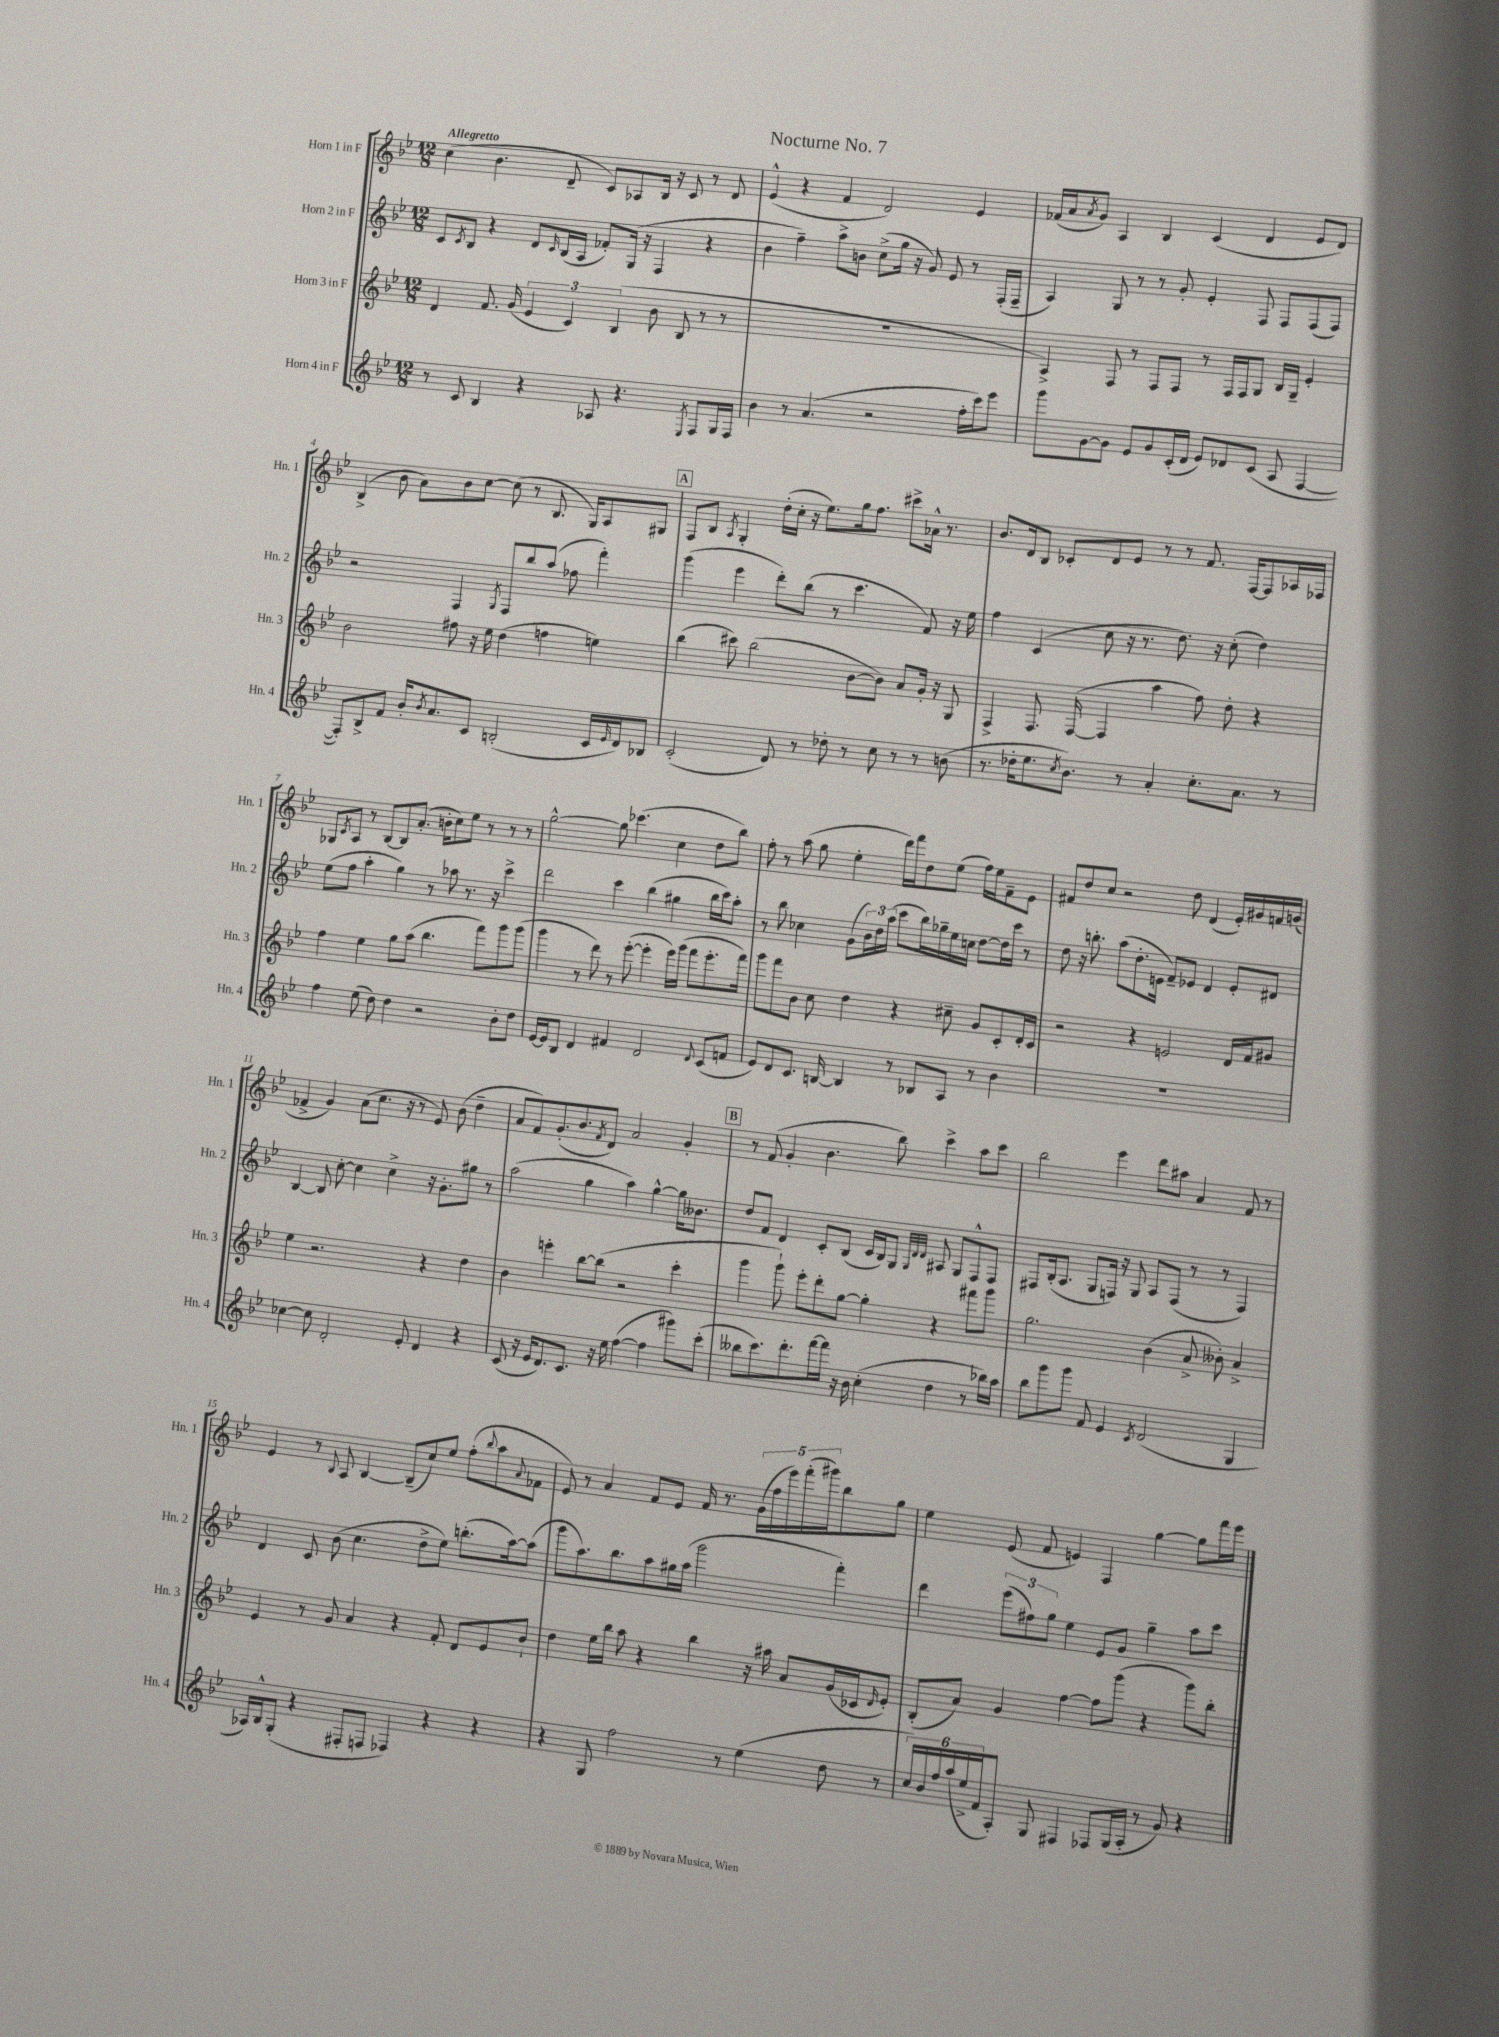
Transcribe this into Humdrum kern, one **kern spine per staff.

**kern	**kern	**kern	**kern
*part4	*part3	*part2	*part1
*staff4	*staff3	*staff2	*staff1
*I"Horn 4 in F	*I"Horn 3 in F	*I"Horn 2 in F	*I"Horn 1 in F
*I'Hn. 4	*I'Hn. 3	*I'Hn. 2	*I'Hn. 1
*clefG2	*clefG2	*clefG2	*clefG2
*k[b-e-]	*k[b-e-]	*k[b-e-]	*k[b-e-]
*M12/8	*M12/8	*M12/8	*M12/8
=1	=1	=1	=1
!	!	!	!LO:TX:a:B:t=Allegretto
8r	4d/	8c/L	(4cc\
.	.	8qc/	.
8c/	.	8B-/J	.
4B-/	8.f/	4r	4.b-\
.	(16g/	.	.
4r	6e-/	8d/L	.
.	.	16qqc/	.
.	.	(16B-/L	8d~/
.	6c/)	.	.
.	.	16A/JJ	.
8A-X/	.	8f-X'/L)	8c/L)
.	(6B-/	.	.
4.r	.	(16G/Jk	8A-X/
.	.	16r	.
.	8b-\	4F/	16B-/Jk
.	.	.	16r
.	8B-/	.	8c/
8qE-/	.	.	.
8F/L	8r	4r	8r
16G/L	8r	.	8d/
16F/JJ	.	.	.
=2	=2	=2	=2
4b-\	1.r	4b-\	(4e-^^/
8r	.	4ff~\)	4r
(4.a/	.	.	.
.	.	8aa^\L	4f/
.	.	8bn\J	.
2r	.	(8cc^\L	2d/)
.	.	16gg\Jk	.
.	.	16r	.
.	.	8g/)	.
.	.	8e-/	.
16ff'\LL	.	8r	4e-/
16ccc\J)	.	.	.
8eee-\J	.	(16F'/LL	.
.	.	16F~/JJ	.
=3	=3	=3	=3
8ggg\L	4A^/)	4A/)	(16f-X/LL
.	.	.	16a/J
.	.	.	8qa/
[8g\	.	.	8g/J)
8g\J]	8F/	8G/	4A/
8e-/L	8r	8r	.
8g/	8F/L	8r	4B-/
(16c'/L	8F/J	8g'/	.
16d/JJ	.	.	.
8e-/L)	8r	4e-'/	(4c/
8d-X/	16F/LL	.	.
.	16F/J	.	.
(8c/J	8G/J	8F/	4d/
8A/	16B-/LL	8F/L	.
.	16G~/JJ	.	.
[4F/	4e-'/	(8F/	8e-/L
.	.	8F/J)	8d/J)
!!LO:LB:g=z
=4	=4	=4	=4
8F'/L])	2b-\	2r	(4B-^/
8B-^/	.	.	.
8f/J	.	.	8b-\
16b-'/KL	.	.	8a\L)
8qb-/	.	.	.
8.a/	.	.	.
.	8ff#X\	4F/	8b-\
8c/J	16r	.	[8cc\J
.	16ee-\	.	.
.	.	8qG/	.
(2Bn'/	(4dd\	8F/L	(8cc\]
.	.	8bb-/	8r
.	4ffn\	(8aa/J	8.B-/
.	.	8ff-X\	.
.	.	.	16G/KL)
16c/LL	4een\)	4fff'\)	8A/
16qqe-/	.	.	.
16d/J)	.	.	.
8B-X/J	.	.	8G#X/J
!!LO:REH:place=s1:t=A
=5	=5	=5	=5
(2c'/	(4bb-\	(4ggg\	8F/L
.	.	.	8B-/J
.	.	.	8qA/
.	8ccc#X\)	4eee-\	4G'/
.	(2bb-\	.	.
8d/)	.	8ddd'\L)	(16dd'\LL
.	.	.	16cc'\JJ
8r	.	(8bb-\J	16r
.	.	.	8.ee-\L)
8dd-X'\	.	8r	.
8r	[8b-\L	4.ccc\	16gg\k
.	.	.	8.ff\J
8cc\	8b-\J])	.	.
8r	8a/L	.	8ccc#X^\L
8r	16g'/Jk	8f/)	16a-X^^\Jk
.	16r	.	8.r
(8bn\	8G/	16r	.
.	.	16ee-\	.
=6	=6	=6	=6
8.r	4F^/	4ff\	8.b-/L
16dd-X'\KL	.	.	16d/k
8.ee-\	8.F/	(4c/	8B-/J
.	.	.	8c-X'/L
8qcc/	.	.	.
8.b-\J)	([16F/	.	.
.	4F/]	8cc\	8d/
8r	.	16r	8e-/J
.	.	8.r	.
4a'/	4aa\	.	8r
.	.	8.dd\)	8r
8.cc'\L	8ff\)	.	8.f/
.	.	16r	.
.	8dd'\	(8cc'\	.
8.a\J	.	.	[16F/KL
.	4r	4dd\)	8F/]
8r	.	.	16A-X/L
.	.	.	16F-X/JJ
!!LO:LB:g=z
=7	=7	=7	=7
4ff\	4ff\	(8ee-\L	8G-X/L
.	.	.	8qc/
.	.	8ff\J	8A/J
(8ee-\	4ee-\	4aa'\	8r
8dd\)	.	.	[8B-/L
4dd\	8gg\L	4gg\)	8B-/]
.	(8aa\J	.	(8.a'/J
2r	4.bb-\	8r	.
.	.	.	16bn'\KL
.	.	8aa-X\	8cc\)
.	.	8.r	8ee-\J
.	8fff\L)	.	8r
.	.	16r	.
8b-'\L	8ggg\	4ccc^\	8r
8dd\J	(8ggg\J	.	8r
=8	=8	=8	=8
[16e-/LL	4ggg\	2ddd\	[2gg^^\
16e-/J]	.	.	.
8B-/J	.	.	.
4d/	8r	.	.
.	8ddd\)	.	.
4f#X/	8r	4ccc\	8gg\]
.	([8eee-'\	.	(4.ccc-X\
2d/	4eee-'\]	(4bb-\	.
.	16eee-\LL)	4gg#X\	4cc\
.	(16ggg\JJ	.	.
.	8fff\L	.	.
8qqd/	.	.	.
(8c/L	8.eee-'\	16bb-\LL	8dd\L
.	.	16ccc\J)	.
8fn/J	.	8aa'\J	8bb-\J)
.	16fff\Jk)	.	.
=9	=9	=9	=9
8e-/L)	8ggg\L	8r	8ff'\
8d/	8fff\	8bb-\	8r
8.c/J	8b-\J	4cc-X\	(8aa\
.	8cc\	.	8gg\
[16Bn/	.	.	.
4B/]	4dd\	(8g\L	4ee-'\
.	.	24b-\L)	.
.	.	24dd\	.
.	.	(24aa\JJ	.
8r	4r	8ccc\L	16ddd\LL)
.	.	.	16fff\J
8B-X/L	.	16bb-\L)	8dd\
.	.	16gg-X~\	.
8A/J	8cc#X~\	16ee-\	(8ee-\J
.	.	16ccn\JJ	.
8r	8g/L	[8dd\L	16ff\LL)
.	.	.	16ee-\J
4b-\	8c'/	16dd\L]	8f~\
.	.	16ccc\JJ	.
.	16d'/L	8r	8e-\J
.	16c/JJ	.	.
=10	=10	=10	=10
1.r	2r	8dd\	8f#X/L
.	.	16r	8dd/
.	.	8.bbn'\	.
.	.	.	8cc/J
.	.	(8aa\L	2r
.	4r	8.dd'\	.
.	.	16en\Jk	.
.	2en/	8f~/L)	.
.	.	8e-X/J	8dd\
.	.	4d/	(4d/
.	16d/LL	8e-'/L	16e-'/LL)
.	16f/J	.	16g#X/
.	8g#X/J	8d#X/J	16fn/
.	.	.	(16gn/JJ
!!LO:LB:g=z
=11	=11	=11	=11
[4cc-X\	4ee-\	[4B-/	4f-X^/
8cc-\]	2.r	8B-/]	4g/)
2d'/	.	[8cc'\	.
.	.	4cc\]	(8a\L
.	.	.	8.cc\J
.	.	4cc^\	.
.	.	.	16r
8e-'/	.	.	8r
4d/	4r	16r	8e-/)
.	.	8.g'\L	.
.	.	.	(8b-\
4r	4dd\	8gg#X\J	4dd~\
.	.	8r	.
=12	=12	=12	=12
(8c/	4b-\	(2aa\	8a/L
16r	.	.	8f/)
16e-/KL	.	.	.
8.d/)	4eeen'\	.	(8.g'/
8.c/J	.	.	8.b-/
.	[8bb-\L	4gg\	.
.	.	.	8qf/
16r	(8bb-\J]	.	8d/J)
16ee-\	.	.	.
([4ff\	2r	4aa\)	2a/
4ff\]	.	[4gg^^\	.
8ggg#X\L)	4ccc'\	16gg\KL]	4g'/
.	.	8.b--X\J	.
(8ccc'\J	.	.	.
!!LO:REH:place=s1:t=B
=13	=13	=13	=13
8bb--X\L	4ggg\	8dd/L	8r
8.ccc\)	.	8f/J	(8f/
.	8ggg`\)	4d/	4g'/
8.ddd'\	.	.	.
.	8eee-'\L	.	.
[16fff\L	8ddd'\	8c'/L	4.b-\
16fff\JJ]	.	.	.
16r	[8gg\J	(8B-/J	.
16b-\	.	.	.
(4cc'\	4gg'\]	16c/LL	.
.	.	16B-/J)	.
.	.	8G/J	8bb-\)
.	.	32qqG/LLL	.
.	.	32qqd/	.
.	.	32qqd/JJJ	.
4dd\	4r	8A#X/	4ccc^\
.	.	8G/L	.
8r	8fff#X\L	8F^^/	8aa\L
16bb-X\LL)	8ggg\J	8F/J	8ccc\J
16aa\JJ	.	.	.
=14	=14	=14	=14
8bb-\L	2.gg\	8F#X/L	2bb-\
8ggg\	.	(16B-'/k	.
.	.	8.A/J	.
8ggg\J	.	.	.
8f/	.	8G/L	.
4e-/	.	16Fn/Jk)	4eee-\
.	.	16r	.
.	.	8G/	.
8qc/	.	.	.
(2d/	(4b-\	8A/L	8ddd\L
.	.	(8F/J	8aa#X\J
.	8a^/	8r	4a/
.	8b--X'\)	8r	.
4G/	4a^/	4F/)	8f/
.	.	.	8r
!!LO:LB:g=z
=15	=15	=15	=15
16A-X/LL)	4e-/	4d/	4e-/
16B-^^/J	.	.	.
(8G'/J	.	.	.
4r	8r	8c/	8r
.	.	.	8qqB-/
.	8g/	(8b-\	8A/
8F#X'/L	4a/	4.cc\	[4B-/
8Fn/J	.	.	.
4F-X/)	4r	.	(8B-~/L]
.	.	8dd^\L	8cc/)
4r	8f'/	8ee-\J)	8ee-/J
.	8d/L	(8.bbn'\L	(8ff'\L
.	.	.	8qqbb-/
4r	8e-/	.	8aa\
.	.	[16aa\k)	.
.	.	.	8qqa/
.	8b-`/J	(8aa\J]	8f-X\J
=16	=16	=16	=16
4r	4dd\	8ggg\L	8e-/)
.	.	8.aa\)	8r
8G/	16ee-\LL	.	4a/
.	16bb-\JJ	8.bb-\	.
2ff\	8aa\	.	.
.	4r	8aa\	8f/L
.	.	16gg#X\L	8e-/J
.	.	(16aa\JJ	.
.	4bb-\	2ggg\	16f/
.	.	.	8.r
8r	.	.	.
(4ee-\	16r	.	(20g\LL
.	.	.	20ff\
.	16aa#X\	.	.
.	.	.	20eee-\)
.	8a/L	.	.
.	.	.	(20fff'\
.	.	.	20ggg#X\J)
8dd\	(16g/L	4fff'\)	8bb-\
.	16c-X/J	.	.
.	16qqd/	.	.
8r	8e-'/J)	.	8gg\J
=17	=17	=17	=17
24cc/LL)	(8B-'/L	4ddd\	4ee-\
24b-/	.	.	.
24ff/	.	.	.
(24aa/	8a/J)	.	.
24ee-^/	.	.	.
24f/J	.	.	.
8A'/J)	4g/	(12eee-\L	(8e-/
.	.	12ff#X\)	.
8G/	.	.	8f/
.	.	12gg\J	.
4F#X/	[4ff\	4ee-\	4en/)
8F-X/L	8ff\L]	8e-/L	4F/
(16G/L	(8ggg\J	8g/J	.
16A'/JJ	.	.	.
8r	4r	4gg~\	[4gg\
8g/)	.	.	.
4r	8ggg\L)	8aa\L	8gg\L]
.	8bb-'\J	8ccc\J	16fff\L
.	.	.	16eee-\JJ
==	==	==	==
*-	*-	*-	*-
